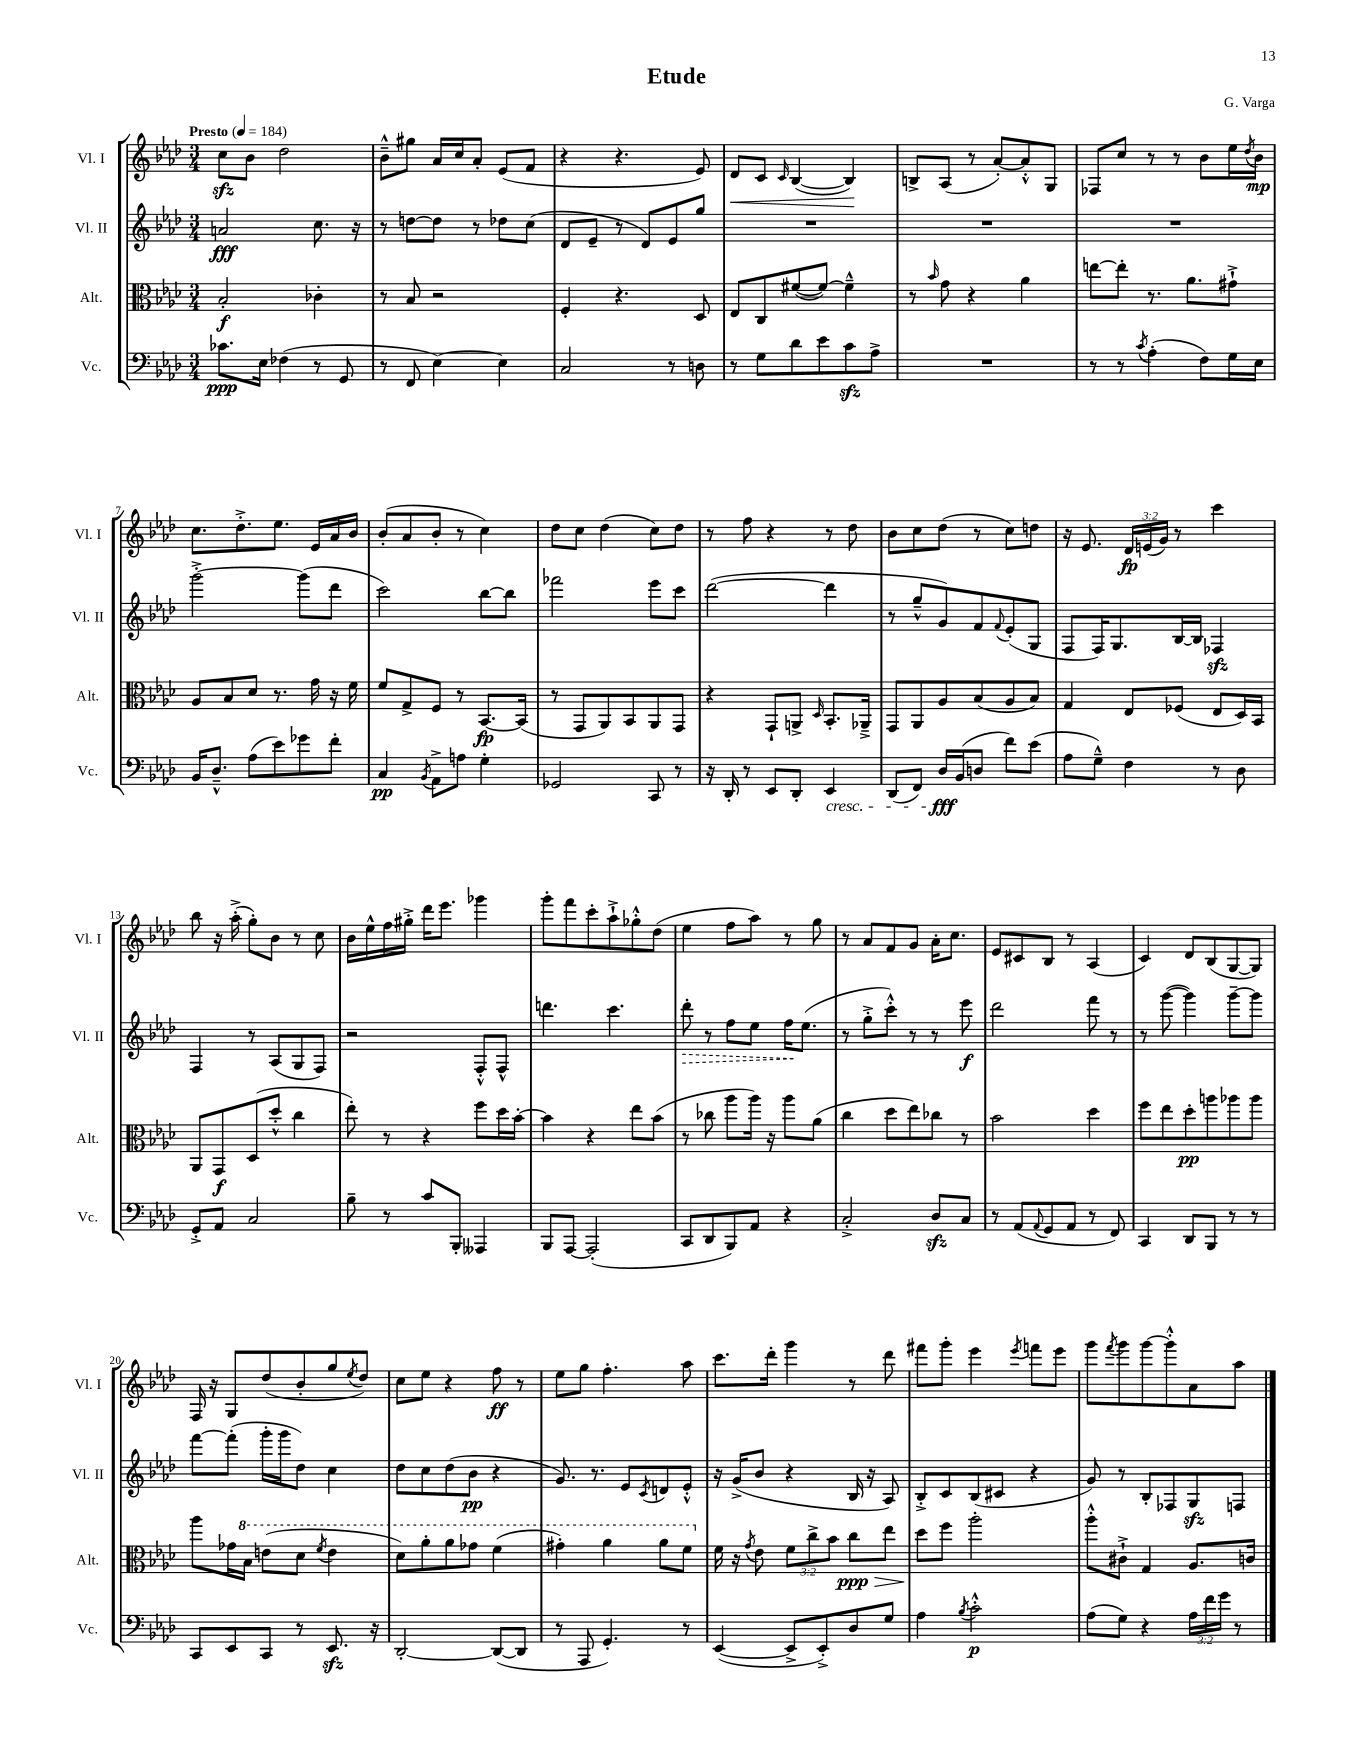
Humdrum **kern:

**kern	**kern	**kern	**kern
*staff4	*staff3	*staff2	*staff1
*clefF4	*clefC3	*clefG2	*clefG2
*k[b-e-a-d-]	*k[b-e-a-d-]	*k[b-e-a-d-]	*k[b-e-a-d-]
*M3/4	*M3/4	*M3/4	*M3/4
*MM184	*MM184	*MM184	*MM184
8.c-\L	2B-'/	2a/	8cc\L
.	.	.	8b-\J
16E-\Jk	.	.	.
(4F-\	.	.	2dd-\
8r	4c-'\	8.cc\	.
8GG/	.	.	.
.	.	16r	.
=	=	=	=
8r	8r	8r	8b-~^^\L
8FF/	8B-/	[8dd\L	8gg#\J
[4E-\)	2r	8dd\]J	16a-/LL
.	.	.	16cc/J
.	.	8r	8a-'/J
4E-\]	.	8dd-\L	(8e-/L
.	.	(8cc\J	8f/J
=	=	=	=
2C/	4F'/	8d-/L	4r
.	.	8e-~/J	.
.	4.r	8r	4.r
.	.	8d-/L)	.
8r	.	8e-/	.
8D\	8D-/	8gg/J	8e-/)
=	=	=	=
8r	8E-/L	2.r	8d-/L
8G\L	8C/	.	8c/J
.	.	.	16qqc/
8d-\	([8f#/	.	([4B-/
8e-\	8f#/_J)	.	.
8c\	4f#~^^\]	.	4B-/])
8A-^\J	.	.	.
=	=	=	=
2.r	8r	2.r	8B^/L
.	16qqb-/	.	.
.	8g\	.	(8A-/J
.	4r	.	8r
.	.	.	[8a-'/L)
.	4a-\	.	8a-'^^/]
.	.	.	8G/J
=	=	=	=
8r	[8ee\L	2.r	8F-/L
8r	8ee'\]J	.	8cc/J
8qc/	.	.	.
(4A-'\	8.r	.	8r
.	.	.	8r
.	8.a-\L	.	.
8F\L)	.	.	8b-\L
16G\L	8g#`^\J	.	16ee-\L
.	.	.	8qdd-/
16E-\JJ	.	.	16b-\JJ
=	=	=	=
16BB-/LK	8A-/L	[2ggg'^\	8.cc\L
8.D-~^^/J	.	.	.
.	8B-/	.	.
.	.	.	8.dd-'^\
(8A-\L	8d-/J	.	.
8e-\)	8.r	.	8.ee-\J
8g-\	.	(8ggg\]L	.
.	16g\	.	16e-/LL
8f'\J	16r	8ddd-\J	16a-/
.	16f\	.	16b-/JJ
=	=	=	=
4C/	8f/L	2ccc\)	(8b-'/L
.	8G^/	.	8a-/
8qBB-/	.	.	.
8AA-^\L	8F/J	.	8b-'/J
8A\J	8r	.	8r
4G'\	[8.BB-/L	[8bb-\L	4cc\)
.	.	8bb-\]J	.
.	(16BB-/]Jk	.	.
=	=	=	=
2GG-/	8r	2fff-\	8dd-\L
.	8GG/L	.	8cc\J
.	8AA-/)	.	(4dd-\
.	8BB-/	.	.
8CC/	8AA-/	8eee-\L	8cc\L)
8r	8GG/J	8ccc\J	8dd-\J
=	=	=	=
16r	4r	([2ddd-\	8r
16DD-'/	.	.	.
8r	.	.	8ff\
8EE-/L	8GG`/L	.	4r
8DD-'/J	8AA^/J	.	.
.	16qqD-/	.	.
4EE-/	8.BB-'/L	4ddd-\]	8r
.	.	.	8dd-\
.	16AA-~^/Jk	.	.
=	=	=	=
(8DD-/L	8GG/L	8r	8b-\L
8FF/J)	8AA-/	8gg~^^/L	8cc\
16D-/LL	8A-/	8g/)	(8dd-\J
(16BB-/J	.	.	.
8D/J	(8B-/	8f/	8r
.	.	8qqf/	.
8f\L)	8A-/	(8e-'/	8cc\L)
(8e-\J	8B-/J)	8G/J	8dd\J
=	=	=	=
8A-\L	4G/	8F/L	16r
.	.	.	8.e-/
8G~^^\J)	.	16F/K)	.
.	.	8.G/	.
4F\	8E-/L	.	24d-/LL
.	.	.	(24e/
.	.	.	24g/JJ)
.	(8F-/J	[16B-/L	8r
.	.	16B-/]JJ	.
8r	8E-/L	4F-/	4ccc\
8D-\	16D-/L)	.	.
.	16BB-/JJ	.	.
=	=	=	=
8GG'^/L	8AA-/L	4F/	8bb-\
8AA-/J	8GG/	.	16r
.	.	.	(16aa-'^\
2C/	(8D-/	8r	8gg'\L)
.	8dd-'^^/J	(8A-/L	8b-\J
.	4cc\	8G/	8r
.	.	8F/J)	8cc\
=	=	=	=
8B-~\	8ee-'\)	2r	16b-\LL
.	.	.	16ee-^^\
8r	8r	.	16ff\
.	.	.	16gg#'^\JJ
8c/L	4r	.	16ddd-\LK
.	.	.	8.eee-\J
8BBB-'/J	.	.	.
4AAA--/	8ff\L	8F'^^/L	4ggg-\
.	16dd-\L	8F^^/J	.
.	[16b-'\JJ	.	.
=	=	=	=
8BBB-/L	4b-\]	4.ddd\	8ggg'\L
[8AAA-/J	.	.	8fff\
(2AAA-'/]	4r	.	8ccc'\
.	.	4.ccc\	8aa-`^\
.	8ee-\L	.	8gg-'^^\
.	(8b-\J	.	(8dd-\J
=	=	=	=
8CC/L	8r	8ddd-'\	4ee-\
8DD-/	8cc-\	8r	.
8BBB-/)	8aa-\L	8ff\L	8ff\L
8AA-/J	16aa-\Jk)	8ee-\J	8aa-\J)
.	16r	.	.
4r	8aa-\L	16ff\LK	8r
.	.	(8.ee-\J	.
.	(8a-\J	.	8gg\
=	=	=	=
2C'^/	4cc\	8r	8r
.	.	8gg'^\L	8a-/L
.	8dd-\L	8ccc'^^\J)	8f/
.	8ee-\)	8r	8g/J
8D-/L	8cc-\J	8r	16a-'\LK
.	.	.	8.cc\J
8C/J	8r	8eee-\	.
=	=	=	=
8r	2b-\	2ddd-\	8e-/L
(8AA-/L	.	.	8c#/
8qqAA-/	.	.	.
8GG/	.	.	8B-/J
8AA-/J	.	.	8r
8r	4dd-\	8fff\	(4A-/
8FF/)	.	8r	.
=	=	=	=
4CC/	8ff\L	8r	4c/)
.	8ee-\	([8ggg\	.
8DD-/L	8dd-'\	4ggg\])	8d-/L
8BBB-/J	8aa\	.	(8B-/
8r	8aa-\	[8ggg~\L	[8G/
8r	8aa-\J	8ggg\]J	8G/]J)
=	=	=	=
8CC/L	8aa-\L	[8fff\L	16F/
.	.	.	16r
8EE-/	16g-\L	(8fff'\]J	8G/L
.	16b-\JJ	.	.
8CC/J	(8ee\L	16ggg'\LL	(8dd-/
.	.	16ggg\J	.
8r	8dd-\J	8dd-\J)	8b-'/
.	8qff/	.	.
8.EE-/	4ee\	4cc\	8gg/
.	.	.	8qee-/
.	.	.	8dd-/J)
16r	.	.	.
=	=	=	=
[2DD-'/	8dd-\L)	8dd-\L	8cc\L
.	8aa-'\	8cc\	8ee-\J
.	8aa-\	(8dd-\	4r
.	8gg-\J	8b-\J	.
(8DD-/_L	(4ff\	4r	8ff\
8DD-/]J	.	.	8r
=	=	=	=
8r	4gg#'\)	8.g/)	8ee-\L
8AAA-/	.	.	8gg\J
.	.	8.r	.
4.GG'/)	4aa-\	.	4.ff'\
.	.	8e-/L	.
.	.	8qc/	.
.	8aa-\L	8d/	.
8r	8ff\J	8e-'^^/J	8aa-\
=	=	=	=
([4EE-/	16f\	16r	8.ccc\L
.	16r	(16g^/LK	.
.	8qg/	.	.
.	8e-\	8b-/J	.
.	.	.	16ddd-'\Jk
8EE-^/]L	12f\L	4r	4ggg\
.	12cc^\	.	.
8EE-'^/)	.	.	.
.	12b-\J	.	.
8D-/	8cc\L	16B-/	8r
.	.	16r	.
8G/J	8ee-\J	8A-/)	8ddd-\
=	=	=	=
4A-\	8dd-\L	8B-'^/L	8fff#\L
.	8ff\J	8c/	8ggg'\J
8qB-/	.	.	.
2c'^^\	2aa-'\	(8B-/	4eee-\
.	.	8c#/J	.
.	.	.	8qeee-/
.	.	4r	8fff\L
.	.	.	8eee-\J
=	=	=	=
(8A-\L	8aa-'^^\L	8g/)	8ggg\L
.	.	.	8qfff/
8G\J)	8c#`^\J	8r	8ggg\
4r	4G/	8B-'/L	[8ggg\
.	.	8F-/	8ggg'^^\]
24A-\LL	8.A-/L	8G/	8a-\
24f\	.	.	.
24g\JJ	.	.	.
8r	.	8F/J	8aa-\J
.	16c/Jk	.	.
==	==	==	==
*-	*-	*-	*-
